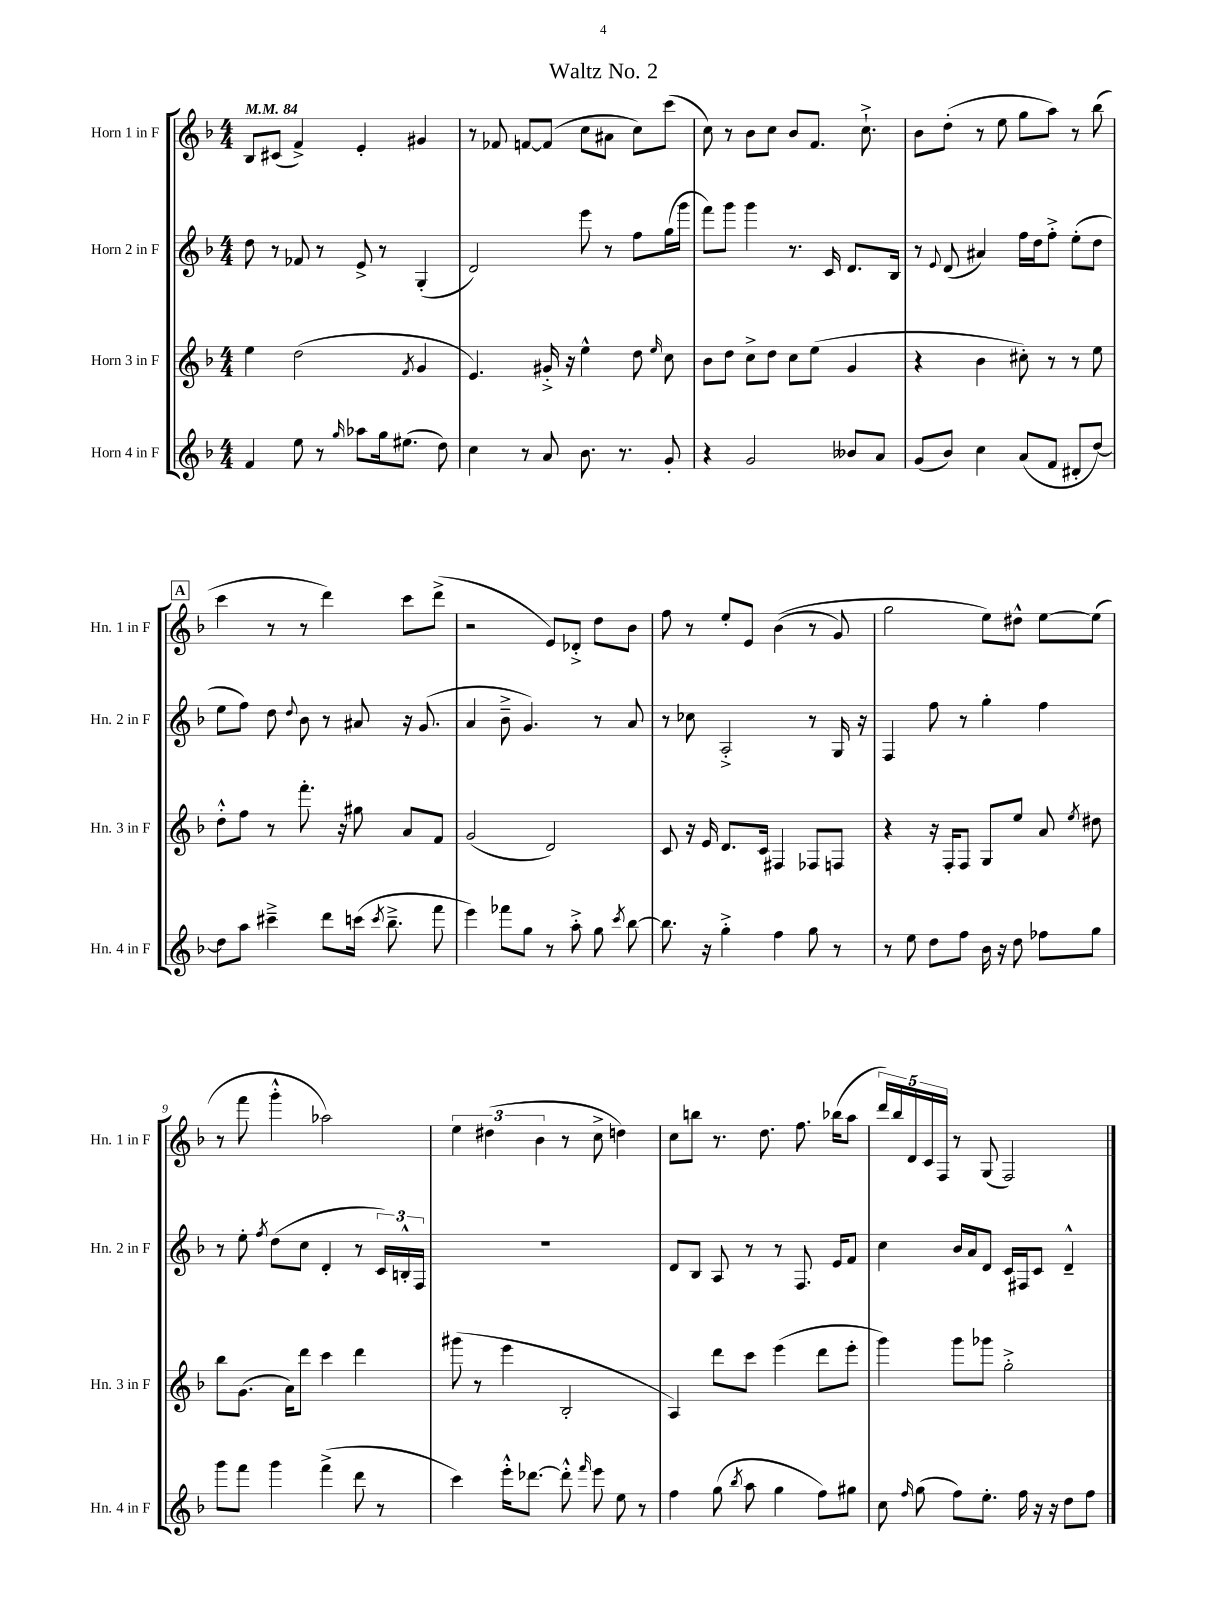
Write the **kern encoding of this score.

**kern	**kern	**kern	**kern
*staff4	*staff3	*staff2	*staff1
*clefG2	*clefG2	*clefG2	*clefG2
*k[b-]	*k[b-]	*k[b-]	*k[b-]
*M4/4	*M4/4	*M4/4	*M4/4
*MM84	*MM84	*MM84	*MM84
4f	4ee	8dd	8B-
.	.	8r	(8c#
8ee	(2dd	8f-	4f^)
8r	.	8r	.
16qqgg	.	.	.
8aa-	.	8e^	4e'
16gg	.	8r	.
(8.ee#	.	.	.
.	8qf	.	.
.	4g	(4G'	4g#
8dd)	.	.	.
=	=	=	=
4cc	4.e)	2d)	8r
.	.	.	8f-
8r	.	.	[8f
8a	16g#'^	.	(8f]
.	16r	.	.
8.b-	4ee^^	8eee	8cc
.	.	8r	8a#
8.r	.	.	.
.	8dd	8ff	8cc)
.	16qqee	.	.
8g'	8cc	(16gg	(8ccc
.	.	16ggg	.
=	=	=	=
4r	8b-	8fff)	8cc)
.	8dd	8ggg	8r
2g	8cc^	4ggg	8b-
.	8dd	.	8cc
.	8cc	8.r	8b-
.	(8ee	.	8.f
.	.	16c	.
8b--	4g	8.d	.
.	.	.	8.cc`^
8a	.	.	.
.	.	16B-	.
=	=	=	=
(8g	4r	8r	8b-
.	.	8qqe	.
8b-)	.	(8d	(8dd'
4cc	4b-	4a#)	8r
.	.	.	8ee
(8a	8cc#')	16ff	8gg
.	.	16dd	.
8f	8r	8ff'^	8aa)
8d#'	8r	(8ee'	8r
[8dd)	8ee	8dd	(8bb-
=	=	=	=
8dd]	8dd'^^	8ee	4ccc
8aa	8ff	8ff)	.
4ccc#~^	8r	8dd	8r
.	.	8qqdd	.
.	8.fff'	8b-	8r
8ddd	.	8r	4ddd)
.	16r	.	.
(16ccc	8gg#	8a#	.
8qccc	.	.	.
8.bb-~^	.	.	.
.	8a	16r	8ccc
.	.	(8.g	.
8fff	8f	.	(8ddd^
=	=	=	=
4eee)	(2g	4a	2r
8fff-	.	8b-~^	.
8gg	.	4.g)	.
8r	2d)	.	8e)
8aa'^	.	.	8d-'^
8gg	.	8r	8dd
8qccc	.	.	.
[8bb-	.	8a	8b-
=	=	=	=
8.bb-]	8c	8r	8ff
.	16r	8cc-	8r
16r	16e	.	.
4gg'^	8.d	2A'^	8ee'
.	.	.	8e
.	16c	.	.
4ff	4F#	.	&((4b-
8gg	8F-	8r	8r
8r	8F	16G	8g)
.	.	16r	.
=	=	=	=
8r	4r	4F	2gg
8ee	.	.	.
8dd	16r	8ff	.
.	16F'	.	.
8ff	8F	8r	.
16b-	8G	4gg'	8ee&)
16r	.	.	.
8dd	8ee	.	8dd#^^
8ff-	8a	4ff	[8ee
.	8qee	.	.
8gg	8dd#	.	(8ee]
=	=	=	=
8ggg	8bb-	8r	8r
8fff	(8.g	8ee'	8fff
.	.	8qff	.
4ggg	.	(8dd	4ggg'^^
.	16a)	.	.
.	8ddd	8cc	.
(4fff^	4ccc	4d'	2aa-)
8ddd	4ddd	8r	.
8r	.	24c)	.
.	.	24B'^^	.
.	.	24F	.
=	=	=	=
4ccc)	(8ggg#	1r	6ee
.	8r	.	.
.	.	.	(6dd#
16eee'^^	4eee	.	.
[8.ddd-	.	.	.
.	.	.	6b-
8ddd-'^^]	2B-'	.	8r
16qqfff	.	.	.
8eee	.	.	8cc^
8ee	.	.	4dd)
8r	.	.	.
=	=	=	=
4ff	4A)	8d	8cc
.	.	8B-	8bb
(8gg	8ddd	8A	8.r
8qbb-	.	.	.
8aa	8ccc	8r	.
.	.	.	8.dd
4gg	(4eee	8r	.
.	.	8.F	8.ff
8ff)	8ddd	.	.
.	.	16e	(16bb-
8gg#	8eee'	8f	8aa
=	=	=	=
8cc	4ggg)	4cc	20ddd)
.	.	.	20bb-
.	.	.	20d
16qqff	.	.	.
(8gg	.	.	.
.	.	.	20c
.	.	.	20F
8ff)	8ggg	16b-	8r
.	.	16a	.
8.ee'	8ggg-	8d	(8G
.	2gg'^	16c	2F)
16ff	.	16F#	.
16r	.	8c	.
16r	.	.	.
8dd	.	4d~^^	.
8ff	.	.	.
==	==	==	==
*-	*-	*-	*-
